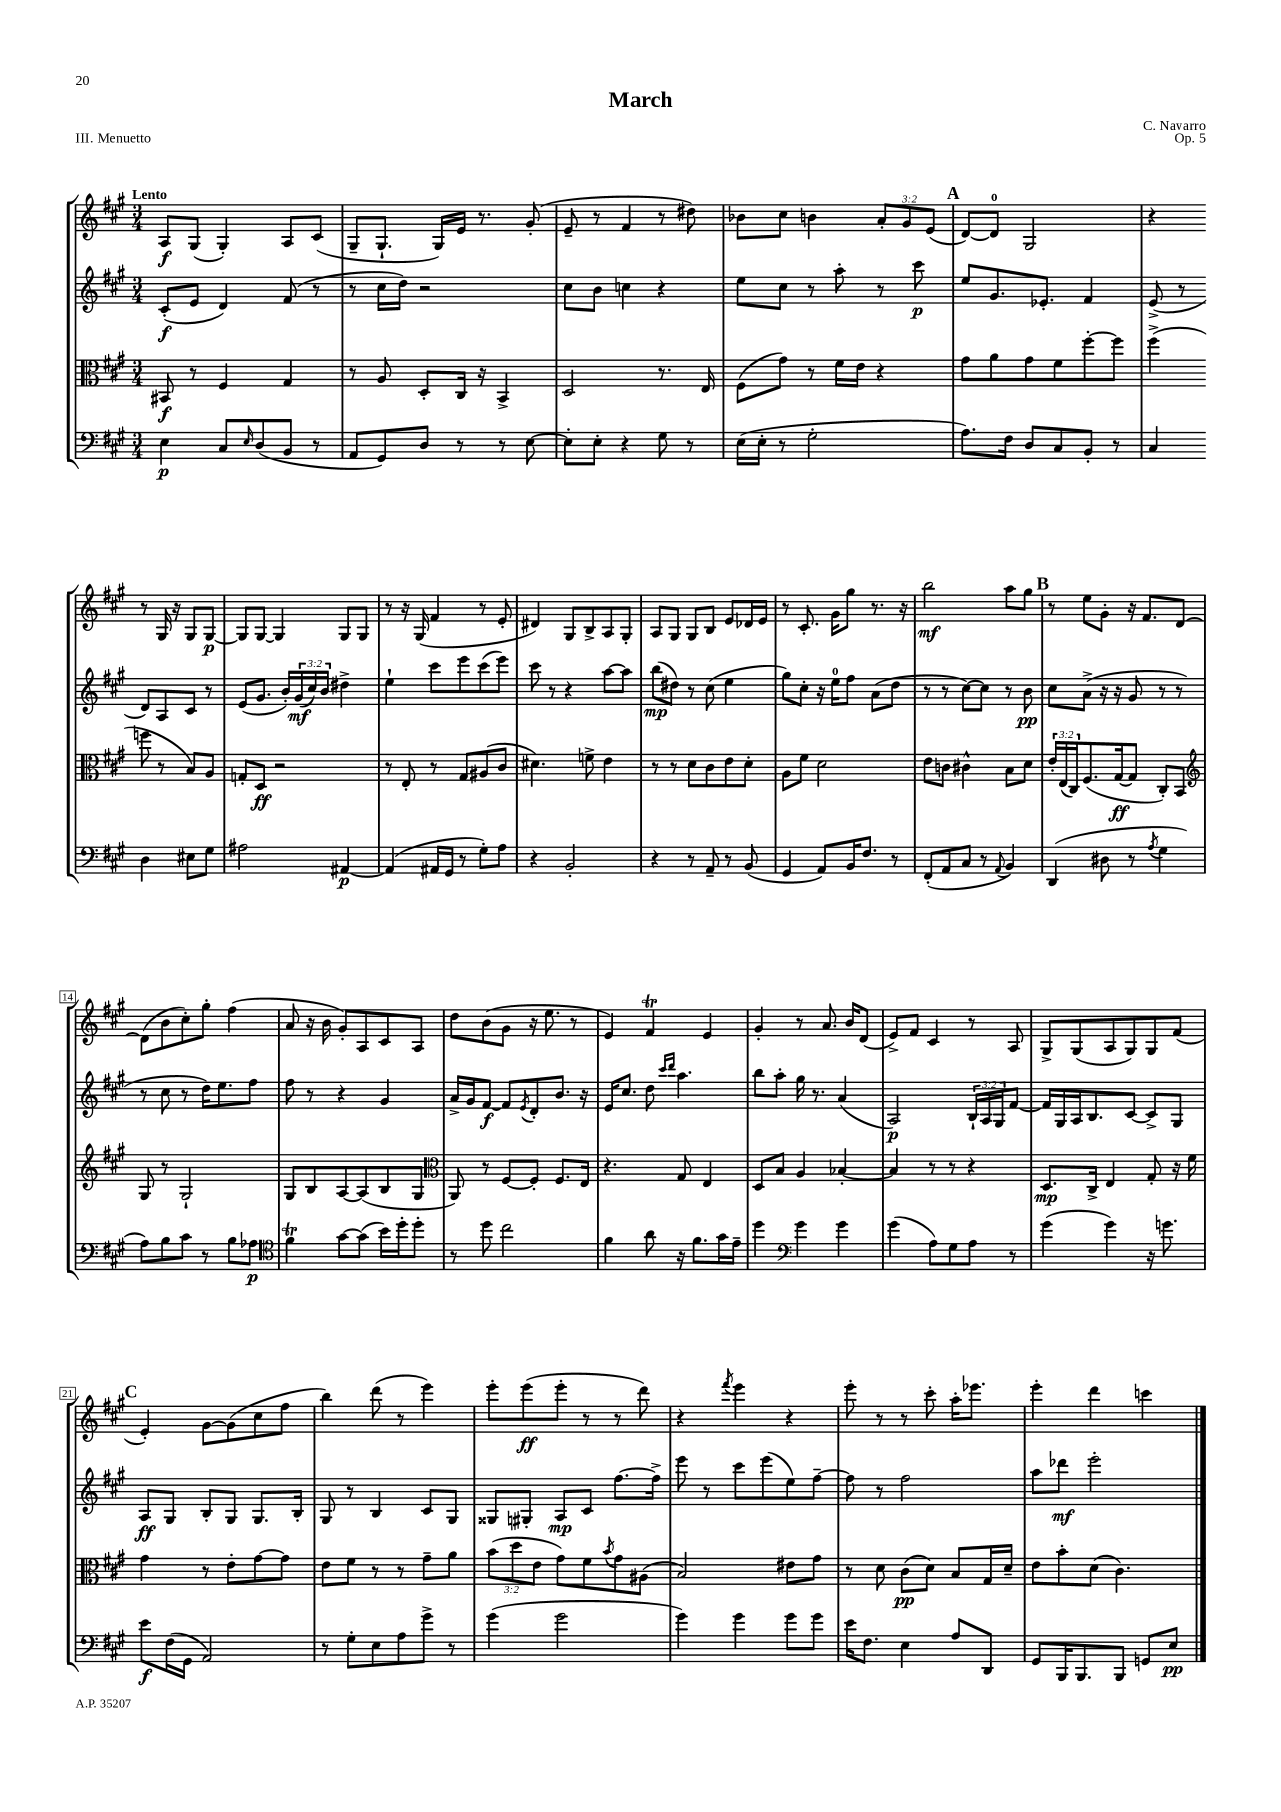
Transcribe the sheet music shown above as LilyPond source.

\header { title = "March" composer = "C. Navarro" opus = "Op. 5" piece = "III. Menuetto" }
<<
\new StaffGroup <<
\new Staff = "s0" {
    \clef treble \key a \major \numericTimeSignature \time 3/4 \override Staff.TupletNumber.text = #tuplet-number::calc-fraction-text \tempo "Lento"
    a8\f gis8( gis4-.) a8 cis'8( |
    gis8-- gis8.-! gis16) e'16 r8. gis'8-.( |
    e'8-- r8 fis'4 r8 dis''8) |
    bes'8 cis''8 b'4 \tuplet 3/2 { a'8-. gis'8 e'8( } |
    \mark \markup { \bold "A" } d'8~) d'8-0 gis2 |
    r4 r8 gis16 r16 gis8 gis8~\p |
    gis8 gis8~ gis4 gis8 gis8 |
    r8 r16 gis16( fis'4 r8 e'8-. |
    dis'4) gis8 b8-> a8 gis8-. |
    a8 gis8 gis8 b8 e'8 des'16 e'16 |
    r8 cis'8.-. gis'16 gis''8 r8. r16 |
    b''2\mf a''8 gis''8 |
    \mark \markup { \bold "B" } r8 e''8 gis'8-. r16 fis'8. d'8~ |
    d'8( b'8 cis''8-.) gis''8-. fis''4( |
    a'8 r16 b'16 gis'8-.) a8 cis'8 a8 |
    d''8 b'8( gis'8 r16 e''8. r8 |
    e'4) fis'4\trill e'4 |
    gis'4-. r8 a'8. b'16 d'8( |
    e'8->) fis'8 cis'4 r8 a8 |
    gis8-> gis8( a8 gis8) gis8 fis'8( |
    \mark \markup { \bold "C" } e'4-.) gis'8~ gis'8( cis''8 fis''8 |
    b''4) d'''8( r8 e'''4) |
    e'''8-. e'''8\ff( e'''8-. r8 r8 d'''8) |
    r4 \acciaccatura { fis'''8 } e'''4 r4 |
    e'''8-. r8 r8 cis'''8-. a''16-. ees'''8. |
    e'''4-. d'''4 c'''4 \bar "|." |
}
\new Staff = "s1" {
    \clef treble \key a \major \numericTimeSignature \time 3/4 \override Staff.TupletNumber.text = #tuplet-number::calc-fraction-text
    cis'8-.\f( e'8 d'4) fis'8( r8 |
    r8 cis''16 d''16) r2 |
    cis''8 b'8 c''4 r4 |
    e''8 cis''8 r8 a''8-. r8 cis'''8\p |
    \mark \markup { \bold "A" } e''8 gis'8. ees'8.-. fis'4 |
    e'8->( r8 d'8) a8 cis'8 r8 |
    e'8( gis'8. b'16-.) \tuplet 3/2 { gis'16\mf( cis''16) b'16 } dis''4-> |
    e''4-! cis'''8 e'''8 cis'''8( e'''8) |
    cis'''8 r8 r4 a''8~ a''8 |
    b''8\mp( dis''8) r8 cis''8( e''4 |
    gis''8) cis''8-. r16 e''16-0 fis''8 a'8( d''8 |
    r8 r8 cis''8~) cis''8 r8 b'8\pp |
    \mark \markup { \bold "B" } cis''8 a'8->( r16 r16 gis'8 r8 r8 |
    r8 cis''8 r8 d''16) e''8. fis''8 |
    fis''8 r8 r4 gis'4 |
    a'16-> gis'16 fis'8~\f fis'8 \acciaccatura { e'8 } d'8-. b'8. r16 |
    e'16 cis''8. d''8 \grace { cis'''16 d'''16 } a''4. |
    b''8 a''8-. gis''16 r8. a'4( |
    a2\p) \tuplet 3/2 { b16-! a16 gis16 } fis'8~ |
    fis'16 gis16 a16 b8. cis'8~ cis'8-> gis8 |
    \mark \markup { \bold "C" } a8\ff gis8 b8-. gis8 gis8. b16-. |
    gis8 r8 b4 cis'8 gis8 |
    gisis8 gis8-. a8\mp cis'8 fis''8.~ fis''16-> |
    e'''8 r8 cis'''8 e'''8( e''8) fis''8~-- |
    fis''8 r8 fis''2 |
    a''8 des'''8\mf e'''2-. \bar "|." |
}
\new Staff = "s2" {
    \clef alto \key a \major \numericTimeSignature \time 3/4 \override Staff.TupletNumber.text = #tuplet-number::calc-fraction-text
    bis,8\f r8 fis4 gis4 |
    r8 a8 d8-. cis16 r16 b,4-> |
    d2 r8. e16 |
    fis8( gis'8) r8 fis'16 e'16 r4 |
    \mark \markup { \bold "A" } gis'8 a'8 gis'8 fis'8 fis''8~-. fis''8 |
    fis''4->( f''8 r8 b8) a8 |
    g8-. d8\ff r2 |
    r8 e8-. r8 gis8 ais8( cis'8 |
    dis'4.) f'8-> e'4 |
    r8 r8 d'8 cis'8 e'8 d'8-. |
    a8 fis'8 d'2 |
    e'8 c'8 cis'4-^ b8 d'8 |
    \mark \markup { \bold "B" } \tuplet 3/2 { e'16-. e16( cis16) } fis8.( gis16~\ff gis8 cis8-.) b,8 |
    \clef treble gis8 r8 gis2-! |
    gis8 b8 a8~ a8( b8 gis8 |
    \clef alto a,8) r8 fis8~ fis8-. fis8. e16 |
    r4. gis8 e4 |
    d8 b8 a4 bes4~-. |
    bes4 r8 r8 r4 |
    d8.\mp cis16-> e4 gis8-. r16 fis'16 |
    \mark \markup { \bold "C" } gis'4 r8 e'8-. gis'8~ gis'8 |
    e'8 fis'8 r8 r8 gis'8-- a'8 |
    \tuplet 3/2 { b'8( d''8 e'8 } gis'8) fis'8 \acciaccatura { b'8 } gis'8 ais8( |
    b2) eis'8 gis'8 |
    r8 d'8 cis'8\pp( d'8) b8 gis16 d'16-- |
    e'8 b'8-. d'8( cis'4.) \bar "|." |
}
\new Staff = "s3" {
    \clef bass \key a \major \numericTimeSignature \time 3/4
    e4\p cis8 \grace { e16 } d8( b,8 r8 |
    a,8 gis,8) d8 r8 r8 e8~ |
    e8-. e8-. r4 gis8 r8 |
    e16( e16-. r8 gis2-. |
    \mark \markup { \bold "A" } a8.) fis16 d8 cis8 b,8-. r8 |
    cis4 d4 eis8 gis8 |
    ais2 ais,4~\p |
    ais,4( ais,16 gis,16 r8 gis8-.) a8 |
    r4 b,2-. |
    r4 r8 a,8-- r8 b,8( |
    gis,4 a,8) b,16 fis8. r8 |
    fis,8-.( a,8 cis8 r8 \appoggiatura { a,8 } b,4) |
    \mark \markup { \bold "B" } d,4( dis8 r8 \acciaccatura { a8 } gis4 |
    a8) b8 cis'8 r8 b8 aes8\p |
    \clef tenor fis'4\trill gis'8~ gis'8( b'16) d''16-. d''8-. |
    r8 d''8 cis''2 |
    fis'4 a'8 r16 fis'8. gis'16 e'16-- |
    d''4 \clef bass gis'4 gis'4 |
    gis'4( a8) gis8 a8 r8 |
    gis'4( gis'4) r16 g'8. |
    \mark \markup { \bold "C" } e'8\f fis16( gis,16 a,2) |
    r8 gis8-. e8 a8 gis'8-> r8 |
    gis'4( gis'2 |
    gis'4) gis'4 gis'8 gis'8 |
    e'16 fis8. e4 a8 d,8 |
    gis,8 b,,16 b,,8. b,,8 g,8 e8\pp \bar "|." |
}
>>
>>
\layout { \context { \Score \override BarNumber.stencil = #(make-stencil-boxer 0.1 0.3 ly:text-interface::print) } }
